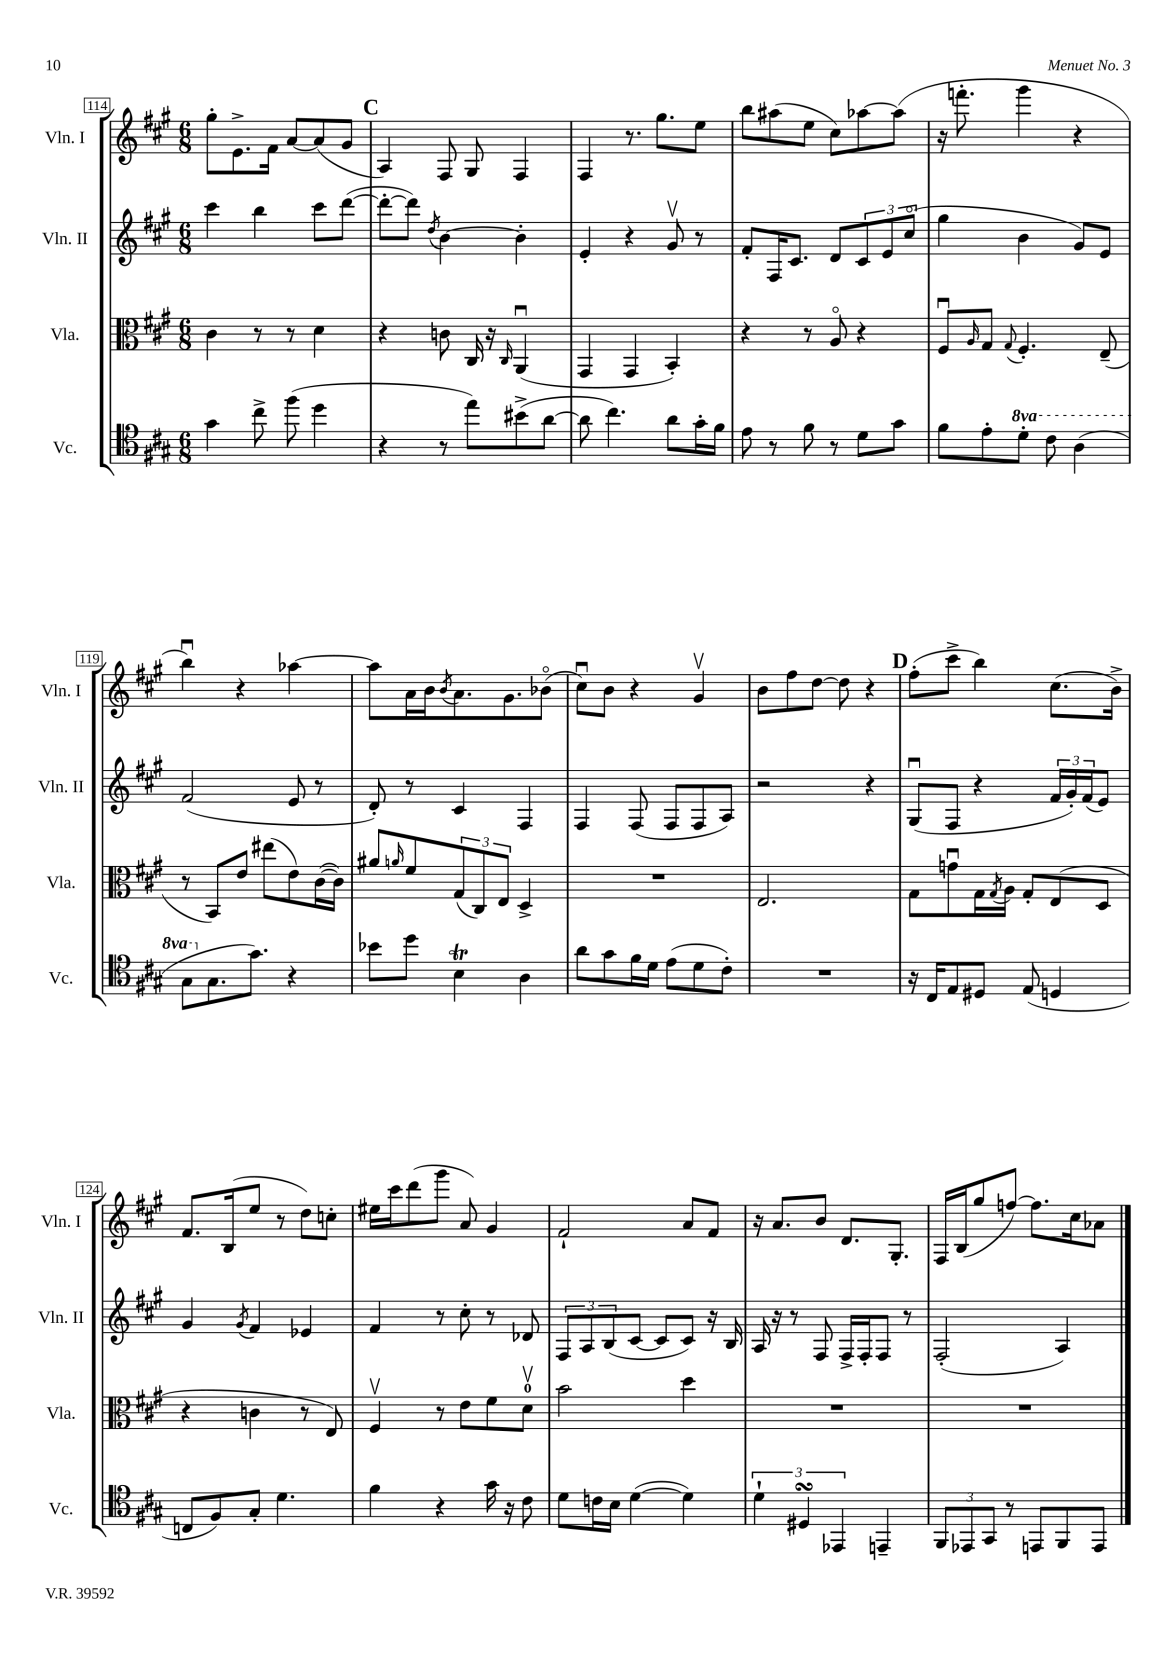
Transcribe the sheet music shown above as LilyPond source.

<<
\new StaffGroup <<
\new Staff = "s0" \with { instrumentName = "Vln. I" shortInstrumentName = "Vln. I" } {
    \clef treble \key a \major \numericTimeSignature \time 6/8
    gis''8-. e'8.-> fis'16 a'8~ a'8( gis'8 |
    \mark \markup { \bold "C" } a4) fis8 gis8 fis4 |
    fis4 r8. gis''8. e''8 |
    b''8 ais''8( e''8 cis''8) aes''8~ aes''8( |
    r16 f'''8.-. gis'''4 r4 |
    b''4\downbow) r4 aes''4~ |
    aes''8 a'16 b'16 \acciaccatura { b'8 } a'8. gis'8. bes'8\flageolet( |
    cis''8\downbow) b'8 r4 gis'4\upbow |
    b'8 fis''8 d''8~ d''8 r4 |
    \mark \markup { \bold "D" } fis''8-.( cis'''8-> b''4) cis''8.( b'16->) |
    fis'8. b16( e''8 r8 d''8) c''8-. |
    eis''16 cis'''16 d'''8( gis'''8 a'8) gis'4 |
    fis'2-! a'8 fis'8 |
    r16 a'8. b'8 d'8. gis8.-. |
    fis16 b16( gis''8 f''8~) f''8. cis''16 aes'8 \bar "|." |
}
\new Staff = "s1" \with { instrumentName = "Vln. II" shortInstrumentName = "Vln. II" } {
    \clef treble \key a \major \numericTimeSignature \time 6/8
    cis'''4 b''4 cis'''8 d'''8~( |
    \mark \markup { \bold "C" } d'''8~-. d'''8) \acciaccatura { d''8 } b'4~ b'4-. |
    e'4-. r4 gis'8\upbow r8 |
    fis'8-. fis16 cis'8. d'8 \tuplet 3/2 { cis'8 e'8 cis''8\flageolet( } |
    gis''4 b'4 gis'8) e'8 |
    fis'2( e'8 r8 |
    d'8-.) r8 cis'4 fis4 |
    fis4 fis8( fis8 fis8 a8) |
    r2 r4 |
    \mark \markup { \bold "D" } gis8\downbow( fis8 r4 \tuplet 3/2 { fis'16 gis'16-.) fis'16( } e'8) |
    gis'4 \acciaccatura { gis'8 } fis'4 ees'4 |
    fis'4 r8 cis''8-. r8 des'8 |
    \tuplet 3/2 { fis8 a8 b8( } cis'8~ cis'8 cis'8) r16 b16 |
    a16 r16 r8 fis8 fis16-> fis16-. fis8 r8 |
    fis2-.( a4) \bar "|." |
}
\new Staff = "s2" \with { instrumentName = "Vla." shortInstrumentName = "Vla." } {
    \clef alto \key a \major \numericTimeSignature \time 6/8
    cis'4 r8 r8 d'4 |
    \mark \markup { \bold "C" } r4 c'8 cis16 r16 \grace { cis16 } a,4\downbow( |
    gis,4 gis,4 b,4-.) |
    r4 r8 a8\flageolet r4 |
    fis8\downbow \grace { a16 } gis8 \appoggiatura { gis8 } fis4.-. e8--( |
    r8 b,8) e'8 eis''8( e'8) cis'16~( cis'16) |
    ais'8 \grace { a'16 } fis'8 \tuplet 3/2 { gis8( cis8) e8 } d4-> |
    R2. |
    e2. |
    \mark \markup { \bold "D" } gis8 g'8\downbow gis16 \acciaccatura { gis8 } a16 gis8-. e8( d8 |
    r4 c'4 r8 e8) |
    fis4\upbow r8 e'8 fis'8 d'8-0\upbow |
    b'2 d''4 |
    R2. |
    R2. \bar "|." |
}
\new Staff = "s3" \with { instrumentName = "Vc." shortInstrumentName = "Vc." } {
    \clef tenor \key a \major \numericTimeSignature \time 6/8 \set Staff.ottavationMarkups = #ottavation-simple-ordinals
    gis'4 cis''8-> fis''8( d''4 |
    \mark \markup { \bold "C" } r4 r8 e''8) bis'8->( a'8~ |
    a'8 cis''4.) a'8 gis'16-. fis'16 |
    e'8 r8 fis'8 r8 d'8 gis'8 |
    fis'8 e'8-. \ottava #1 d''8-. cis''8 a'4( |
    gis'8 \ottava #0 gis8. gis'8.) r4 |
    bes'8 d''8 b4\trill a4 |
    a'8 gis'8 fis'16 d'16 e'8( d'8 cis'8-.) |
    R2. |
    \mark \markup { \bold "D" } r16 cis16 e8 dis8 e8( d4 |
    c8 fis8) gis8-. d'4. |
    fis'4 r4 gis'16 r16 cis'8 |
    d'8 c'16 b16 d'4~( d'4) |
    \tuplet 3/2 { d'4-! dis4\turn ees,4 } e,4-- |
    \tuplet 3/2 { fis,8 ees,8 gis,8 } r8 e,8 fis,8 e,8 \bar "|." |
}
>>
>>
\layout { \context { \Score currentBarNumber = #114 \override BarNumber.stencil = #(make-stencil-boxer 0.1 0.3 ly:text-interface::print) } }
